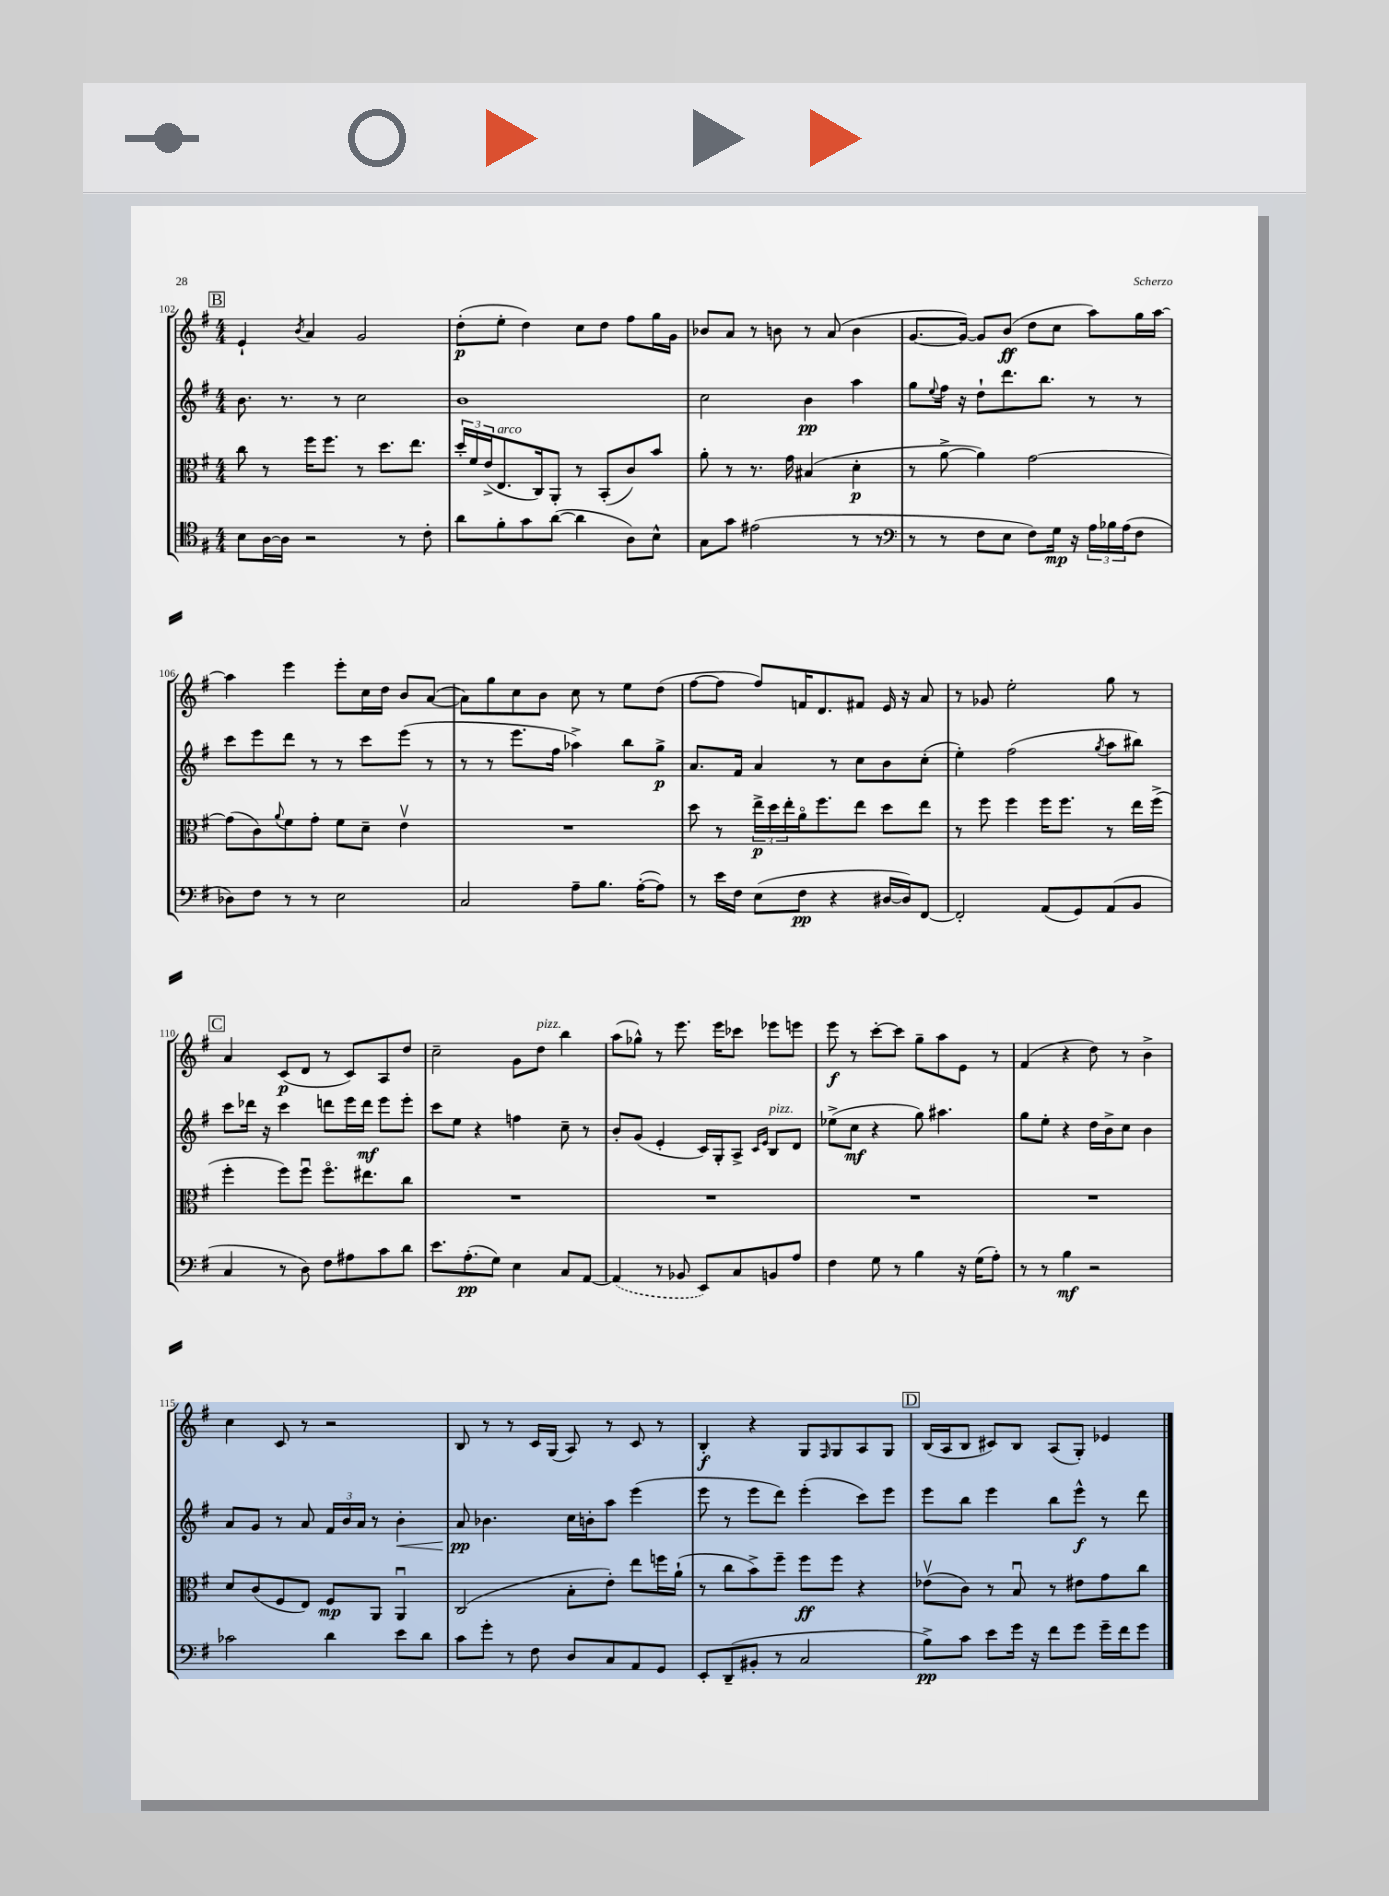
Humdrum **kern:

**kern	**kern	**kern	**kern
*staff4	*staff3	*staff2	*staff1
*clefC4	*clefC3	*clefG2	*clefG2
*k[f#]	*k[f#]	*k[f#]	*k[f#]
*M4/4	*M4/4	*M4/4	*M4/4
8B	8cc	8.b	4e`
[16A	8r	.	.
16A]	.	8.r	.
.	.	.	8qb
2r	16ff#	.	4a
.	8.ff#	.	.
.	.	8r	.
.	8r	2cc	2g
.	8.dd	.	.
8r	.	.	.
.	8.ee	.	.
8c'	.	.	.
=	=	=	=
8a	24dd'	1b	(8dd'
.	24f#	.	.
.	(24e^	.	.
8f#'	8.E	.	8ee'
8g	.	.	4dd)
.	16C)	.	.
([8a	8AA'	.	.
4a]	8r	.	8cc
.	(8BB'	.	8dd
8A)	8c)	.	8ff#
8B^^	8b	.	16gg
.	.	.	16g
=	=	=	=
8G	8a'	2cc	8b-
8g	8r	.	8a
(2e#	8.r	.	8r
.	.	.	8b
.	16g	.	.
.	(4B#	4b	8r
.	.	.	(8a
8r	4d'	4aa	4b
8r	.	.	.
=	=	=	=
*clefF4	*	*	*
8r	8r	8gg	[8.g
.	.	8qqee	.
8r	[8a^	16ff#	.
.	.	16r	16g_)
8F#	4a])	8dd`	8g]
8E	.	8.ddd	(8b
8F#)	[2g	.	8dd
.	.	8.bb	.
16G	.	.	8cc
16r	.	.	.
24A	.	8r	8aa)
24B-	.	.	.
(24A	.	.	.
8F#	.	8r	16gg
.	.	.	[16aa
=	=	=	=
8D-)	(8g]	8ccc	4aa]
8F#	8c)	8eee	.
.	8qqa	.	.
8r	8f#	8ddd	4eee
8r	8g'	8r	.
2E	8f#	8r	8eee'
.	8d~	8ccc	16cc
.	.	.	16dd
.	4ev	(8eee	8b
.	.	8r	([8a
=	=	=	=
2C	1r	8r	8a])
.	.	8r	8gg
.	.	8.eee	8cc
.	.	.	8b
.	.	16ff#	.
8A~	.	4aa-^)	8cc
8.B	.	.	8r
.	.	8bb	8ee
([16A'	.	.	.
8A])	.	8gg^	(8dd
=	=	=	=
8r	8dd	8.a	[8ff#
16e	8r	.	8ff#]
16F#	.	16f#	.
(8E	24ee^	4a	8ff#)
.	24dd	.	.
.	24ee'	.	.
8F#	16ao	.	16f
.	8.ff#	.	8.d
4r	.	8r	.
.	8ee	8cc	8f#
[16D#	8dd	8b	16e
16D#])	.	.	16r
[8FF#	8ee	(8cc'	8a
=	=	=	=
2FF#']	8r	4ee')	8r
.	8ff#	.	8g-
.	4ff#	(2ff#	2ee'
(8AA	16ff#	.	.
.	8.ff#	.	.
8GG)	.	.	.
.	.	8qgg	.
(8AA	8r	8aa	8gg
8BB	16ee	8bb#)	8r
.	(16ff#^	.	.
=	=	=	=
4C	4ff#'	8ccc	4a
.	.	16ddd-	.
.	.	16r	.
8r	8ff#)	4ccc	(8c
8D)	8ff#u	.	8d
8F#	8.ff#o	8ddd	8r
8A#	.	16eee	8c)
.	8.ee#	16ddd	.
8c	.	8eee	8A
8d	8cc	8eee'	8dd
=	=	=	=
8.e	1r	8ccc	2cc~
.	.	8ee	.
(8.A'	.	.	.
.	.	4r	.
8G)	.	.	.
4E	.	4ff	8g
.	.	.	8dd
8C	.	8cc~	4bb
[8AA	.	8r	.
=	=	=	=
(4AA]	1r	8b'	(8aa
.	.	(8g	8gg-^^)
8r	.	4e'	8r
8BB-	.	.	8.eee
8EE)	.	16c)	.
.	.	16G'	16eee
8C	.	8A^	8ccc-
.	.	16qqc	.
.	.	16qqe	.
8BB	.	8B	8eee-
8A	.	8d	8eee
=	=	=	=
4F#	1r	(8ee-^	8eee
.	.	8cc	8r
8G	.	4r	[8ccc'
8r	.	.	8ccc]
4B	.	8gg)	8gg~
.	.	4.aa#	8aa
16r	.	.	8e
(16G	.	.	.
8A')	.	.	8r
=	=	=	=
8r	1r	8gg	(4f#
8r	.	8ee'	.
4B	.	4r	4r
2r	.	16dd	8dd)
.	.	16b^	.
.	.	8cc	8r
.	.	4b	4b^
=	=	=	=
2c-	8d	8a	4cc
.	(8c	8g	.
.	8F#	8r	8c
.	8E)	8a	8r
4d	8F#	24f#	2r
.	.	24b	.
.	.	24a	.
.	8AA	8r	.
8e	4AAu	4b'	.
8d	.	.	.
=	=	=	=
8c	(2C	8a	8B
8g'	.	4.b-	8r
8r	.	.	8r
8F#	.	.	16c
.	.	.	(16G
8D	8B'	16cc	8A)
.	.	16b'	.
8C	8e')	8aa	8r
8AA	8ee	(4eee	8c
8GG	16ff	.	8r
.	(16a`	.	.
=	=	=	=
8EE'	8r	8eee	4B'
(8DD~	8cc	8r	.
8BB#'	8b^)	8eee	4r
8r	8ff#~	8ddd)	.
2C	8ff#	(4eee'	8G
.	.	.	16qqF#
.	8ff#	.	8G
.	4r	8ccc)	8A
.	.	8eee	8G
=	=	=	=
8B^)	(8e-v	8eee	(16B
.	.	.	16A
8c	8c)	8bb	8B
8e	8r	4eee	8c#)
16g	8Bu	.	8B
16r	.	.	.
8f#	8r	8bb	(8A
8g	8e#	8eee^^	8G')
16g~	8g	8r	4e-
16f#	.	.	.
8g	8cc	8ddd	.
==	==	==	==
*-	*-	*-	*-
